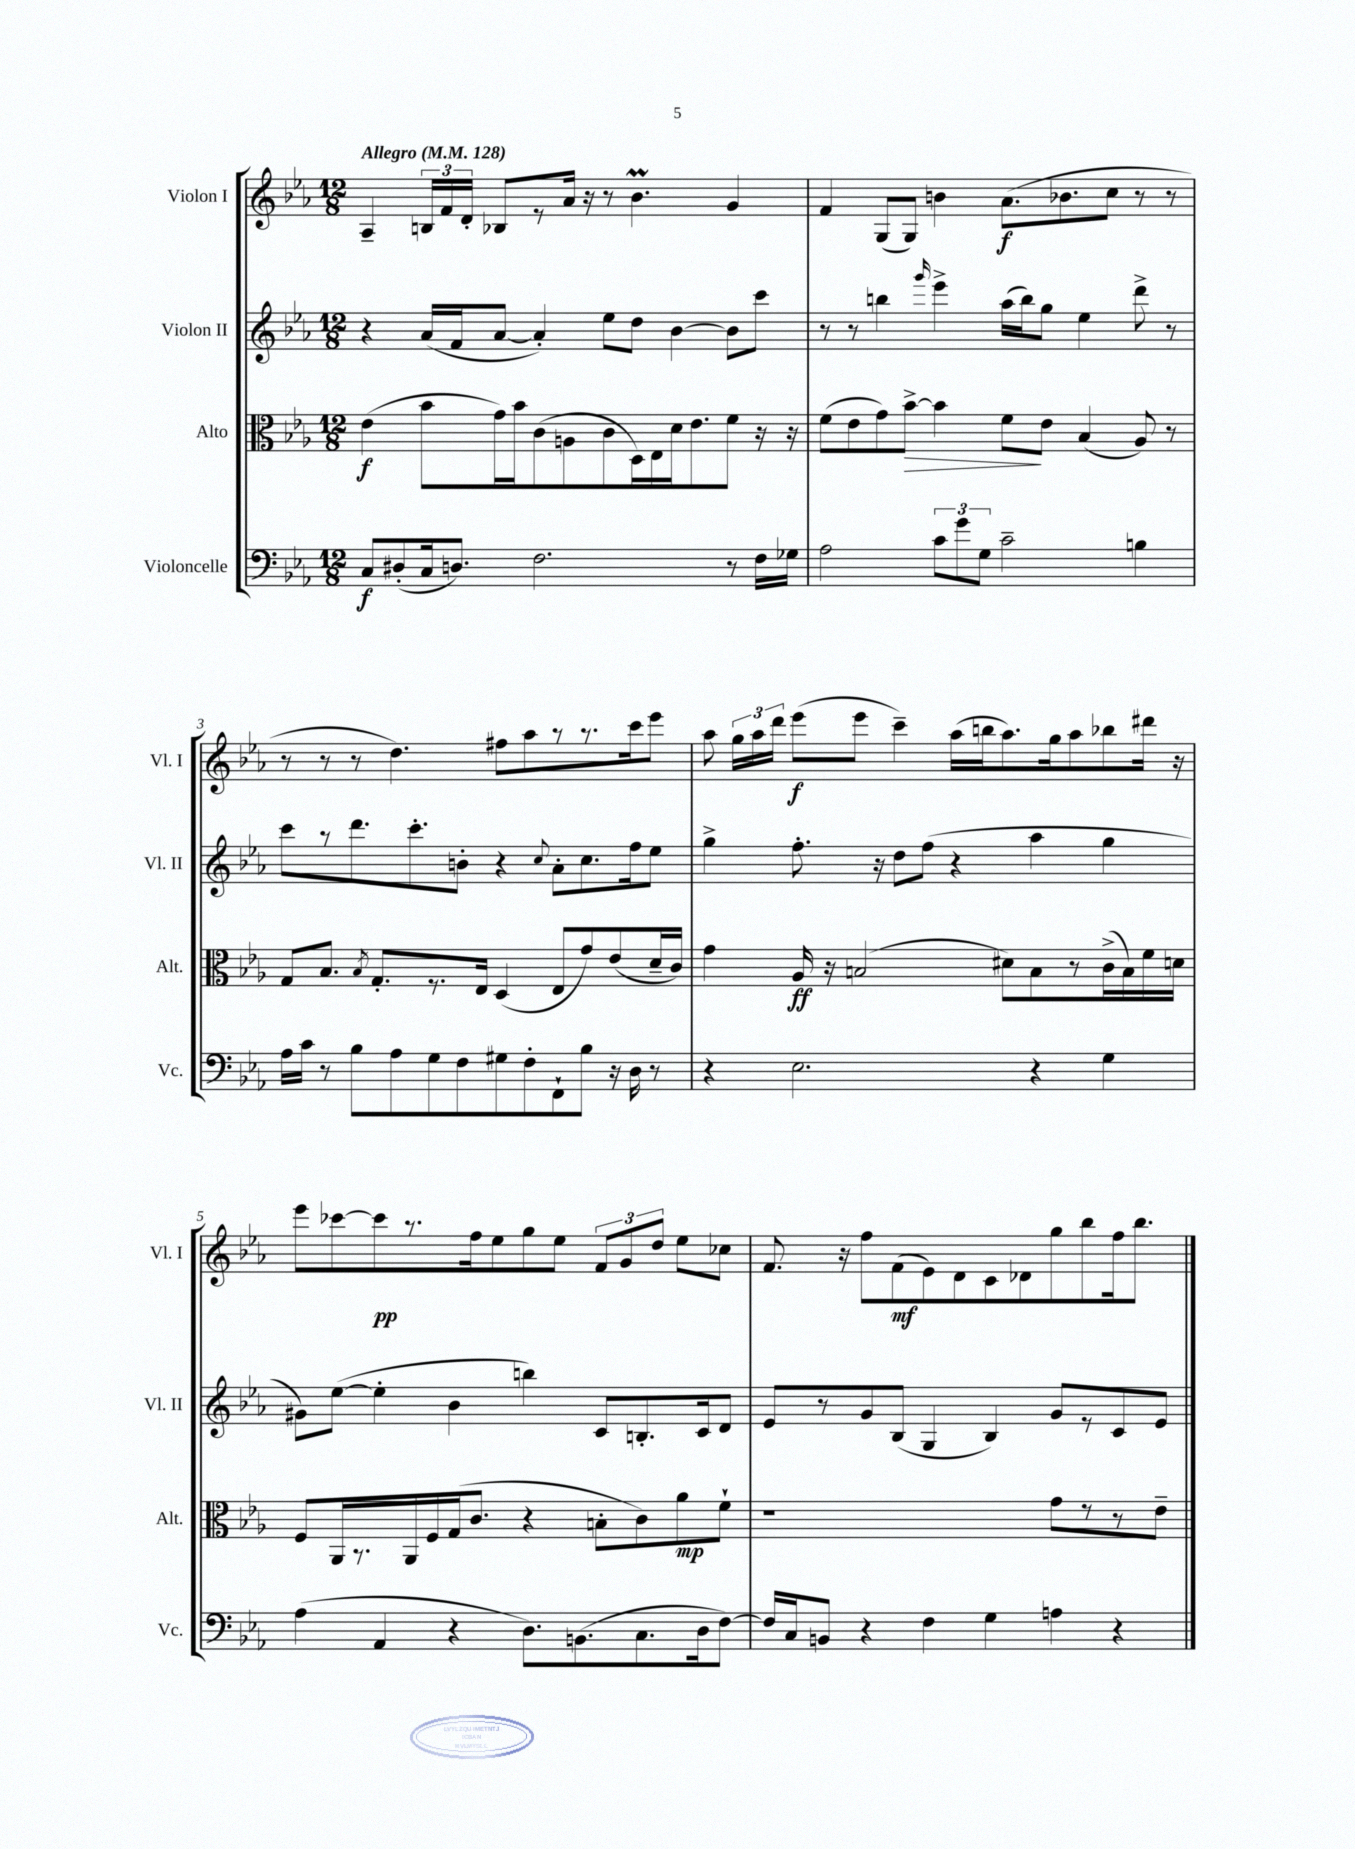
<<
\new StaffGroup <<
\new Staff = "s0" \with { instrumentName = "Violon I" shortInstrumentName = "Vl. I" } {
    \clef treble \key ees \major \numericTimeSignature \time 12/8 \tempo "Allegro" 4 = 128
    \autoBeamOff aes4-- \tuplet 3/2 { b16[ f'16 d'16]-. } bes8[ r8 aes'16] r16 r8 bes'4.\prall g'4 |
    f'4 g8[( g8]) b'4 aes'8.[\f( bes'8. c''8] r8 r8 |
    r8 r8 r8 d''4.) fis''8[ aes''8 r8 r8. c'''16 ees'''8] |
    aes''8 \tuplet 3/2 { g''16[ aes''16 d'''16] } ees'''8[\f( ees'''8] c'''4--) aes''16[( b''16 aes''8.) g''16 aes''8 bes''8 dis'''16] r16 |
    ees'''8[ ces'''8~ ces'''8\pp r8. f''16 ees''8 g''8 ees''8] \tuplet 3/2 { f'8[ g'8 d''8] } ees''8[ ces''8] |
    f'8. r16 f''8[ f'8\mf( ees'8) d'8 c'8 des'8 g''8 bes''8 f''16 bes''8.] \bar "|." |
}
\new Staff = "s1" \with { instrumentName = "Violon II" shortInstrumentName = "Vl. II" } {
    \clef treble \key ees \major \numericTimeSignature \time 12/8
    \autoBeamOff r4 aes'16[( f'16 aes'8]~ aes'4-.) ees''8[ d''8] bes'4~ bes'8[ c'''8] |
    r8 r8 b''4 \grace { g'''16 } ees'''4-> aes''16[( b''16) g''8] ees''4 d'''8-> r8 |
    c'''8[ r8 d'''8. c'''8.-. b'8]-. r4 \appoggiatura { c''8 } aes'8[-. c''8. f''16 ees''8] |
    g''4-> f''8.-. r16 d''8[ f''8]( r4 aes''4 g''4 |
    gis'8[) ees''8]~( ees''4-. bes'4 b''4) c'8[ b8.-. c'16 d'8] |
    ees'8[ r8 g'8 bes8]( g4 bes4) g'8[ r8 c'8 ees'8] \bar "|." |
}
\new Staff = "s2" \with { instrumentName = "Alto" shortInstrumentName = "Alt." } {
    \clef alto \key ees \major \numericTimeSignature \time 12/8
    \autoBeamOff ees'4\f( bes'8[ g'16) bes'16 c'8( a8 c'8 d16) ees16 d'16 ees'8. f'8] r16 r16 |
    f'8[( ees'8 g'8) bes'8]~->\> bes'4 f'8[\! ees'8] bes4( aes8) r8 |
    g8[ bes8.] \acciaccatura { bes8 } g8.[-. r8. ees16] d4( ees8[ g'8) ees'8( d'16-- c'16]) |
    g'4 aes16\ff r16 b2( dis'8[) b8 r8 c'16->( b16) f'16 d'16] |
    f8[ aes,16 r8. aes,16 f16 g16( c'8.] r4 b8[-. c'8) aes'8\mp f'8]-! |
    r1 g'8[ r8 r8 ees'8]-- \bar "|." |
}
\new Staff = "s3" \with { instrumentName = "Violoncelle" shortInstrumentName = "Vc." } {
    \clef bass \key ees \major \numericTimeSignature \time 12/8
    \autoBeamOff c8[\f dis8-.( c16 d8.]) f2. r8 f16[ ges16] |
    aes2 \tuplet 3/2 { c'8[ g'8 g8] } c'2-- b4 |
    aes16[ c'16] r8 bes8[ aes8 g8 f8 gis8 f8-. f,8-! bes8] r16 d16 r8 |
    r4 ees2. r4 g4 |
    aes4( aes,4 r4 d8.[) b,8.( c8. d16 f8]~) |
    f16[ c16 b,8] r4 f4 g4 a4 r4 \bar "|." |
}
>>
>>
